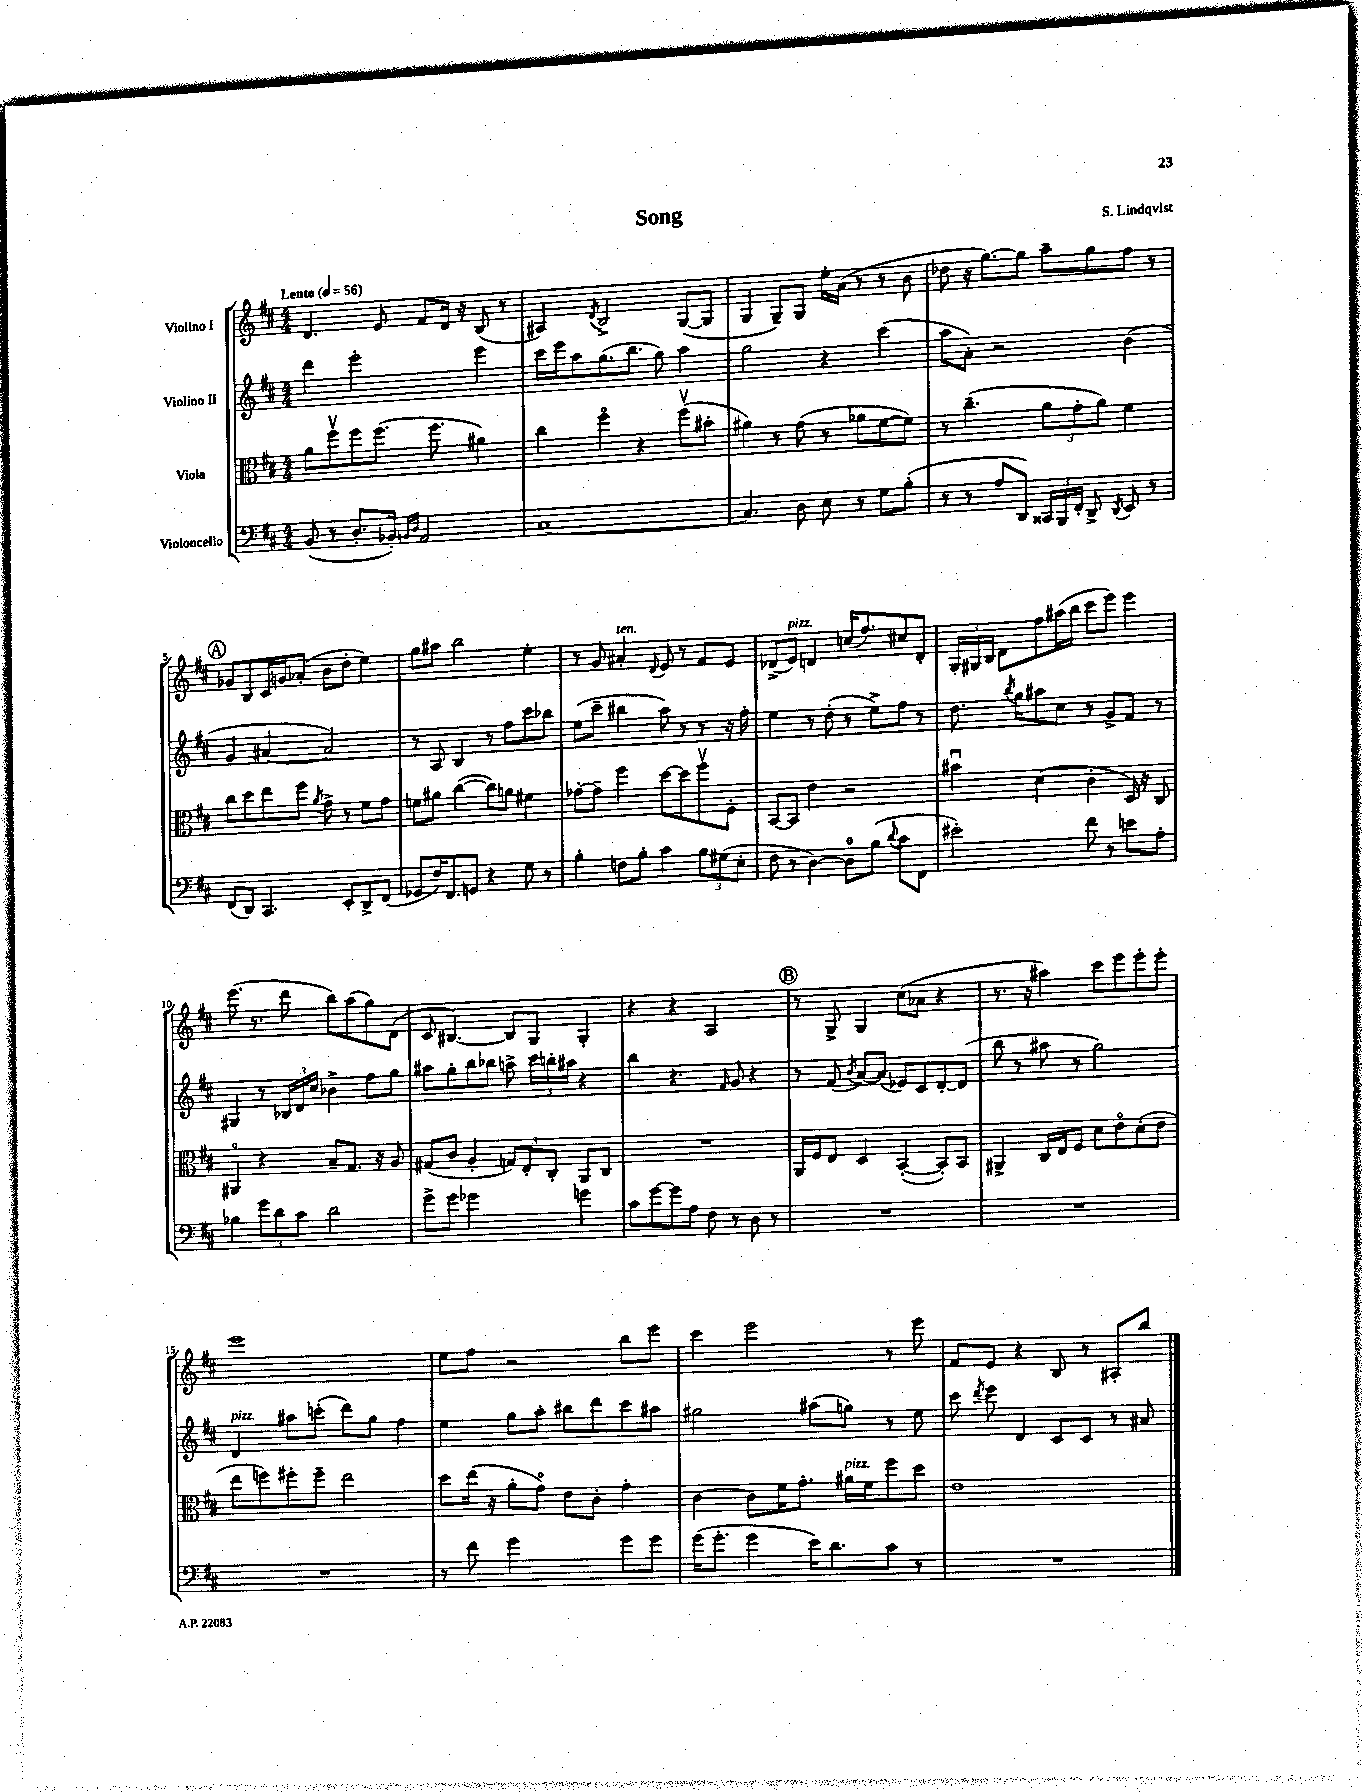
\header { title = "Song" composer = "S. Lindqvist" }
<<
\new StaffGroup <<
\new Staff = "s0" \with { instrumentName = "Violino I" } {
    \clef treble \key d \major \numericTimeSignature \time 4/4 \tempo "Lento" 4 = 56
    \autoBeamOff d'4. e'8 fis'8[ d'16] r16 b8( r8 |
    ais4) \acciaccatura { d'8 } b2-> g8[~( g8] |
    g4 g8[--) g8] e''16[-. a'16]( r8 r8 b'8 |
    des''8 r16 g''8.[~) g''8] a''8[-- g''8 fis''8] r8 |
    \mark \markup { \circle "A" } ges'8[ b8 cis'16 g'16 aes'8]-.( b'8[ d''8]-. e''4) |
    g''8[ ais''8] b''2 e''4-. |
    r8 g'8 ais'4-.^\markup { \italic "ten." } \appoggiatura { d'8 } e'8 r8 fis'8[ e'8] |
    des'8[->( e'8]^\markup { \italic "pizz." }) d'4 c''16[( fis''8.) cis''8 d'8]-. |
    \tuplet 3/2 { g16[-. gis16 b16] } d'8[ fis''8 ais''16( b''16] cis'''8[ e'''8]) e'''4 |
    e'''8.( r8. d'''8 b''8[) a''8( g''8) d'8]( |
    cis'8 bis4.~) bis8[ g8] g4-. |
    r4 r4 a2 |
    \mark \markup { \circle "B" } r8 g8-> g4 cis''8[( aes'8] r4 |
    r8. r16 ais''4) cis'''8[ e'''8 e'''8-. e'''8]-. |
    e'''1 |
    e''8[ fis''8] r2 b''8[ e'''8] |
    cis'''4 e'''2 r8 e'''8 |
    fis'8[ e'8] r4 b8 r8 ais8[-. b''8] \bar "|." |
}
\new Staff = "s1" \with { instrumentName = "Violino II" } {
    \clef treble \key d \major \numericTimeSignature \time 4/4
    \autoBeamOff d'''4 e'''2-. e'''4 |
    cis'''16[ e'''16 a''8 g''8.( b''8.] g''8) a''4 |
    g''2 r4 cis'''4( |
    a''8[ a'8]-.) r2 b'4( |
    \mark \markup { \circle "A" } g'4 ais'4~ ais'2) |
    r8 a8 b4 r8 fis''8[ cis'''8 bes''8] |
    e''8[( cis'''8]-- bis''4 a''8) r8 r8 r16 fis''16-. |
    e''4 r8 d''8-.( r8 e''8[->) fis''8] r8 |
    d''8. \acciaccatura { b''8 } g''16[ ais''8 cis''8] r8 g'8[-> fis'8] r8 |
    gis4 r8 \tuplet 3/2 { bes16[ d'16 cis''16] } bes'4-> fis''8[ g''8] |
    ais''8[ g''8-. b''8 bes''8] a''8-> \tuplet 3/2 { cis'''16[ b''16-. ais''16] } r4 |
    b''4 r4. \grace { fis'16 } g'8 r4 |
    \mark \markup { \circle "B" } r8 fis'8( \acciaccatura { b'8 } a'8[~) a'8]( ees'8[) cis'8 d'8~-. d'8]( |
    b''8 r8 ais''8 r8 g''2) |
    d'4^\markup { \italic "pizz." } ais''8[ c'''8]-.( d'''8[) g''8] fis''4 |
    e''4 g''8[ a''8]-. bis''8[ d'''8 cis'''8 ais''8] |
    gis''2 ais''8[( g''8]) r8 e''8 |
    cis'''8 \acciaccatura { d'''8 } e'''8 d'4 cis'8[ cis'8] r8 ais'8 \bar "|." |
}
\new Staff = "s2" \with { instrumentName = "Viola" } {
    \clef alto \key d \major \numericTimeSignature \time 4/4
    \autoBeamOff a'8[ fis''8\upbow fis''8 fis''8.]( fis''8. ais'4) |
    cis''4 fis''4\flageolet r4 fis''8[\upbow( bis'8]-. |
    ais'4) r8 g'8( r8 aes'8[ fis'8~ fis'8]) |
    r8 cis''4.--( \tuplet 3/2 { a'8[ g'8-. a'8]) } fis'4 |
    \mark \markup { \circle "A" } cis''8[ d''8 e''8 fis''8] \acciaccatura { a'8 } g'8-> r8 fis'8[ g'8] |
    f'8[ ais'8] cis''4~( cis''8[) a'8] fis'4 |
    ges'8[~-. ges'8]-- fis''4 d''8[~ d''8 fis''8\upbow fis8]-. |
    b,8[~ b,8] e'4 r2 |
    bis'4\downbow d'4( cis'4-. d16) r16 cis8 |
    ais,4\flageolet r4 b8[-- g8.] r16 a8 |
    gis8[( cis'8] a4-. \tuplet 3/2 { g8[) e8-. cis8]-. } a,8[ cis8] |
    R1 |
    \mark \markup { \circle "B" } a,16[ fis16 e8] d4 b,4~-.( b,8[-.) b,8] |
    ais,4-> cis16[ e16 fis8] d'8[ e'8\flageolet d'8-.( e'8] |
    e''8[ f''8) fis''8-. fis''8]-- e''2 |
    d''8[ e''16]( r16 a'8[-. g'8]\flageolet) e'8[ cis'8]-. g'4-. |
    cis'4~ cis'8[ fis'16 g'8.]-. ais'16[^\markup { \italic "pizz." } fis'16 fis''8 d''8] |
    e'1 \bar "|." |
}
\new Staff = "s3" \with { instrumentName = "Violoncello" } {
    \clef bass \key d \major \numericTimeSignature \time 4/4
    \autoBeamOff b,8( r8 d8.[-. bes,16]-.) \grace { b,16[ d16] } a,2 |
    cis1~ |
    cis4. d8 e8 r8 g8[ b8]-.( |
    r8 r8 a8[ d,8]) \tuplet 3/2 { cisis,16[ b,,16 fis,16]-. } d,8-> \acciaccatura { d,8 } e,8 r8 |
    \mark \markup { \circle "A" } fis,8[( d,8]) cis,4. e,8[-. d,8-> fis,8]( |
    ges,8[ fis16) fis,8. g,8] r4 g8 r8 |
    b4-. f8[ b8]-. cis'4 \tuplet 3/2 { b8[ gis8( e8]-. } |
    fis8 r8 d4~) d8[-0 b8]( \appoggiatura { d'8 } cis'8[ fis,8] |
    eis'2-.) fis'8 r8 e'8[ a8]-. |
    bes4 \tuplet 3/2 { g'8[ d'8 cis'8] } d'2 |
    g'8[-> g'8] ges'2 g'4 |
    cis'8[ g'8~ g'8 a8] fis8 r8 d8 r8 |
    \mark \markup { \circle "B" } R1 |
    R1 |
    R1 |
    r8 fis'8 g'2 g'8[ g'8] |
    g'16[( g'8.]-. g'4 e'16[) d'8. cis'8] r8 |
    R1 \bar "|." |
}
>>
>>
